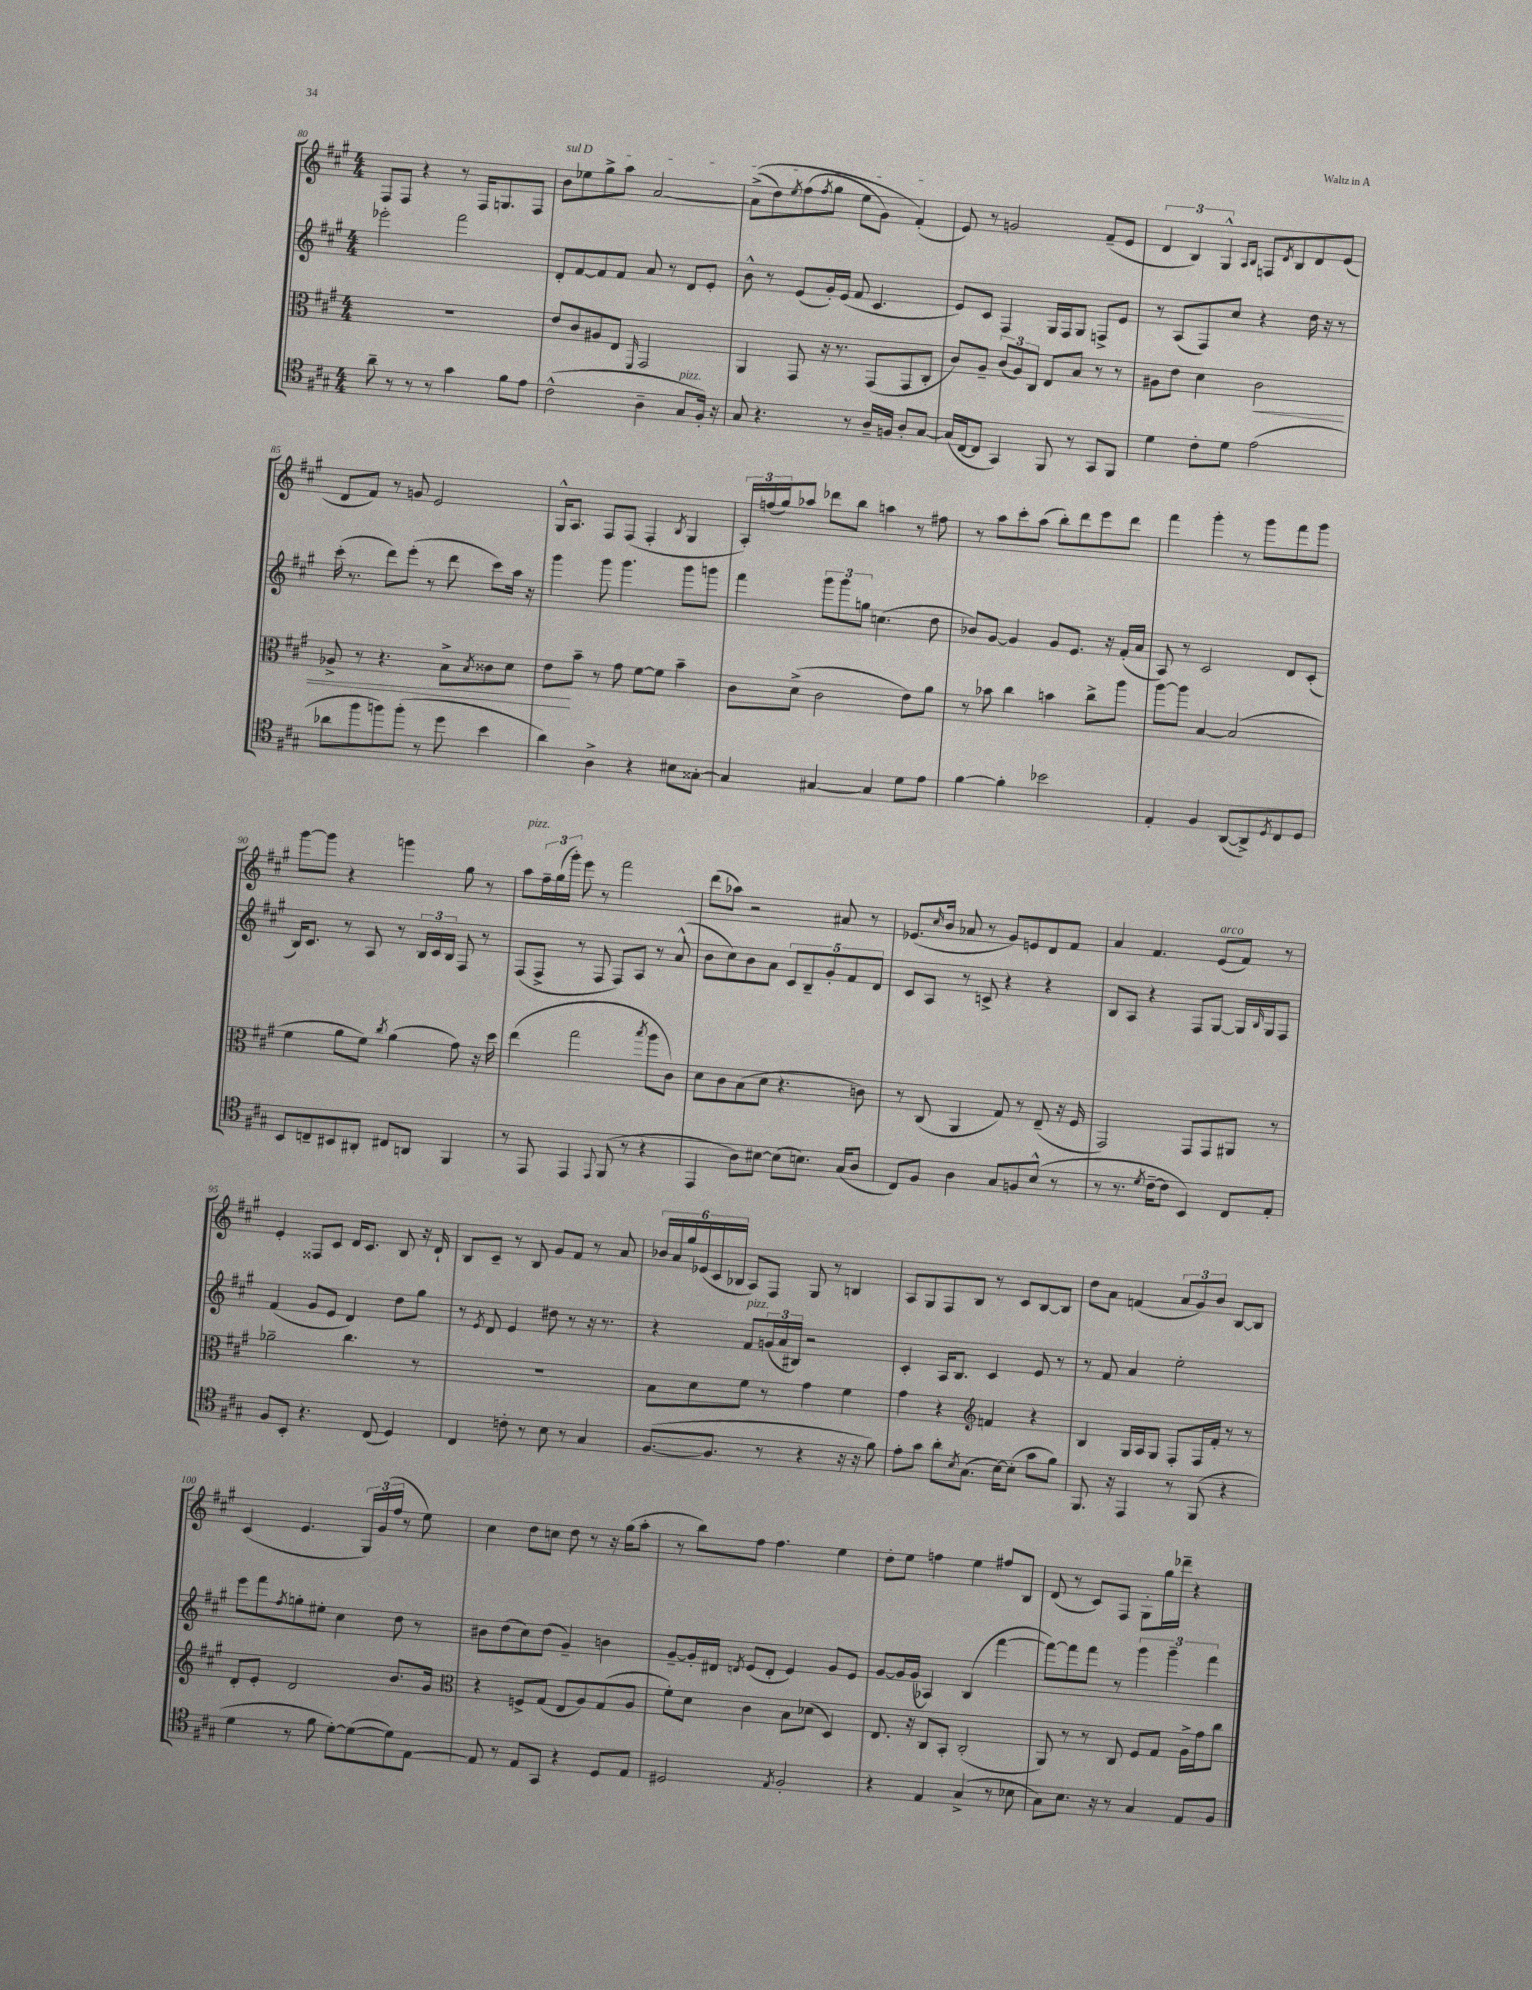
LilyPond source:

<<
\new StaffGroup <<
\new Staff = "s0" {
    \clef treble \key a \major \numericTimeSignature \time 4/4
    fis8 fis8 r4 r8 fis16 g8. fis8 |
    \once \override TextSpanner.bound-details.left.text = \markup { \italic "sul D" } b'8\startTextSpan ees''8 gis''8-> a''8 a'2~ |
    a'8->(\( d''8) \acciaccatura { e''8 } fis''8( \acciaccatura { fis''8 } gis''8 e''8 gis'8) fis'4-.\stopTextSpan(\) |
    e'8) r8 g'2 fis'8--( e'8 |
    \tuplet 3/2 { d'4 b4) gis4-^ } \grace { a16 b16 } f8 \acciaccatura { d'8 } b8 d'8 e'8( |
    d'8 fis'8) r8 g'8 e'2 |
    gis16-^ a8. fis8 fis8( fis4-. \acciaccatura { b8 } gis4 |
    \tuplet 3/2 { a16-.) f''16( gis''16) } aes''8 des'''8 b''8 a''4 r8 fis''8 |
    r8 a''8 cis'''8-. a''8( b''8-.) d'''8 e'''8 d'''8 |
    fis'''4 gis'''4-. r8 gis'''8 fis'''8 gis'''8 |
    gis'''8~ gis'''8 r4 g'''4 gis''8 r8 |
    a''8^\markup { \italic "pizz." } \tuplet 3/2 { fis''16-- gis''16( gis'''16-.) } e'''8 r8 fis'''2 |
    d'''8( aes''8) r2 ais'8 r8 |
    ees'8.( \grace { cis''16 } b'16 aes'8 r8 gis'8) e'8 d'8 fis'8 |
    a'4 fis'4. e'8^\markup { \italic "arco" }( fis'8) r8 |
    e'4-. fisis8 cis'8 d'16 cis'8. b8 r16 d'16-! |
    b8 cis'8-- r8 b8 gis'8 fis'8 r8 a'8 |
    \tuplet 6/4 { bes'16 a'16 gis''16 ees'16( cis'16 bes16 } a8) fis8 gis8 r8 b4 |
    a8 gis8 fis8 b8 r8 cis'8 b8~ b8 |
    d''8 a'8 f'4( \tuplet 3/2 { a'8 gis'8) b'8 } b8~ b8 |
    cis'4( e'4. \tuplet 3/2 { gis16) gis'16( fis''16 } r8 e''8) |
    cis''4 d''8 c''8 d''8 r8 r16 gis''16( a''8-. |
    r8 b''8) fis''8 fis''4. e''4 |
    d''8-. e''8 f''4 e''4 fis''8 b8 |
    d'8( r8 cis'8) fis8 gis8-. gis''16 des'''16-- r4 \bar "|." |
}
\new Staff = "s1" {
    \clef treble \key a \major \numericTimeSignature \time 4/4
    ees'''2-. fis'''2 |
    d'8-. fis'8~ fis'8 fis'8 a'8 r8 d'8 e'8-. |
    b'8-^ r8 e'8( gis'16-.) e'16( fis'8 cis'4. |
    e'8) cis'8 fis4 gis16 fis16 gis8 f8-> e'8 |
    r8 a8( fis8) cis''8 r4 d''16 r16 r8 |
    cis'''16-.( r8. d'''8) e'''8-.( r8 d'''8 cis'''8) a''16 r16 |
    gis'''4 gis'''8 gis'''4. gis'''8 g'''8 |
    fis'''4 \tuplet 3/2 { gis'''8 gis'''8 g''8 } c''4.( d''8 |
    bes'8) gis'8~ gis'4 gis'8 e'8. r16 fis'16-.( a'16 |
    a8) r8 cis'2 d'8 cis'8-.( |
    b16) cis'8. r8 a8 r8 \tuplet 3/2 { b16 cis'16 b16 } fis8 r8 |
    fis8( fis8-> r8 fis8 fis8) a8 r8 a'8-^( |
    b'8 cis''8) b'8 a'8 \tuplet 5/4 { cis'8 b8-- gis'8-. fis'8 d'8 } |
    cis'8 a8 r8 c'8-> r4 r4 |
    b8 a8 r4 fis8 gis8~ gis16 \grace { b16 } gis16 fis8 |
    fis'4( gis'8 e'8 d'4) d''8 gis''8 |
    r8 \acciaccatura { e'8 } d'8 e'4 dis''8 r8 r16 r8. |
    r4 fis'8^\markup { \italic "pizz." } \tuplet 3/2 { g'16( a'16 bis16) } r2 |
    cis'4-. a16 b8. cis'4 e'8 r8 |
    r8 fis'8 a'4 e''2-. |
    e'''8 fis'''8 \acciaccatura { fis''8 } g''8-. eis''8-. cis''4 d''8 r8 |
    bis'8 d''8( cis''8) d''8( gis'4--) b'4 |
    gis'8~-- gis'16-. dis'16 \acciaccatura { d'8 } e'8( d'8-. e'4) gis'8 e'8 |
    gis'8~ gis'16 gis'16( aes4) b4( fis'''4~ |
    fis'''8~) fis'''8 fis'''8 r8 \tuplet 3/2 { gis'''4 gis'''4-- fis'''4 } \bar "|." |
}
\new Staff = "s2" {
    \clef alto \key a \major \numericTimeSignature \time 4/4
    R1 |
    e'8 cis'8 ais8 e8 \grace { fis,16 } gis,2 |
    a,4 gis,8 r16 r8. gis,8( gis,8 cis8-. |
    cis'8) a8-- \tuplet 3/2 { cis'8( a8) cis8 } e8 b8 r8 r8 |
    ais8 e'8 d'4 cis'2\< |
    aes8-> r8 r4. b8-> \acciaccatura { b8 } cisis'8 d'8 |
    e'8\! b'8-- r8 gis'8 fis'8~ fis'8 b'4-- |
    cis'8 d'8->( cis'2 e'8) a'8 |
    r8 bes'8 cis''4 b'4 cis''8-> a''8 |
    a''8~ a''8 b4~ b2( |
    fis'4 a'8 fis'8) \acciaccatura { cis''8 } a'4( gis'8) r16 d''16 |
    e''4( gis''2 \acciaccatura { b''8 } a''8 cis'8) |
    d'8 cis'8 b8( d'8 r4. c'8) |
    r8 cis8( a,4 gis8) r8 e8--( r16 fis16 |
    gis,2) gis,8 gis,8 ais,8 r8 |
    aes'2-- cis''4. r8 |
    R1 |
    b8 d'8 fis'8 r8 gis'4 fis'4 |
    gis'4 r4 \clef treble f'4 r4 |
    b4 gis16 a16 gis8 fis8-. fis16 fis'16-. r8 r8 |
    d'8-. e'8-. d'2 b'8. gis'16 |
    \clef alto r4 f8-> gis8( e8 a8) gis8( a8 |
    fis'8-.) d'8 cis'4 b8 des'8( d4) |
    e8. r16 cis8 b,8-. cis2-.( |
    a,8) r8 r8 cis8 fis8 gis8 a16-> gis'16 cis''8 \bar "|." |
}
\new Staff = "s3" {
    \clef tenor \key a \major \numericTimeSignature \time 4/4
    a'8-- r8 r8 r8 gis'4 fis'8 e'8 |
    cis'2-^( a4-- gis8^\markup { \italic "pizz." } fis16-.) r16 |
    gis8 r4. r8 a16-- f16 a8-. gis8~ |
    gis16( cis16~ cis8 gis,4) fis,8 r8 gis,8 fis,8 |
    d'4 cis'8-. d'8 e'2( |
    aes'8 fis''8 f''8) f''8-.( r8 d''8 b'4 |
    a'4) a4-> r4 bis8 gisis8~-. |
    gisis4 gis4~ gis4 d'8 e'8 |
    fis'4~ fis'4-. bes'2 |
    e4-. fis4 a,8~( a,8->) \acciaccatura { d8 } cis8 d8 |
    b,8 c8-- bis,8 ais,8-. cis8 a,8 fis,4 |
    r8 e,8 e,4 \appoggiatura { e,8 } fis,8( r8 r4 |
    e,4 a8) bis8~ bis8( b8.) gis16( a8 |
    cis8) fis8 a4 gis8 f8 b8-^( r8 |
    r8 r8. \acciaccatura { d'8 } cis'16~-- cis'8 b,4) cis8 e8-. |
    fis8 b,8-. r4. cis8( d4) |
    cis4 c'8-. r8 b8 r8 gis4 |
    fis8.~( fis8. r8 r4 r16 r16 fis'8) |
    e'8-. gis'8 a'8-. \acciaccatura { b8 } gis8.( b16~) b8-.( gis'8 fis'8) |
    fis,8. r16 e,4 r8 fis,8( r4 |
    d'4 r8 fis'8 d'8~-.) d'8~( d'8) e8~ |
    e8 r8 e8 gis,8 r4 d8 e8 |
    dis2 \acciaccatura { e8 } fis2-. |
    r4 e4 gis4->( r8 bes8 |
    gis8) b8. r16 r8 gis4 e8 fis8 \bar "|." |
}
>>
>>
\layout { \context { \Score currentBarNumber = #80 } }
